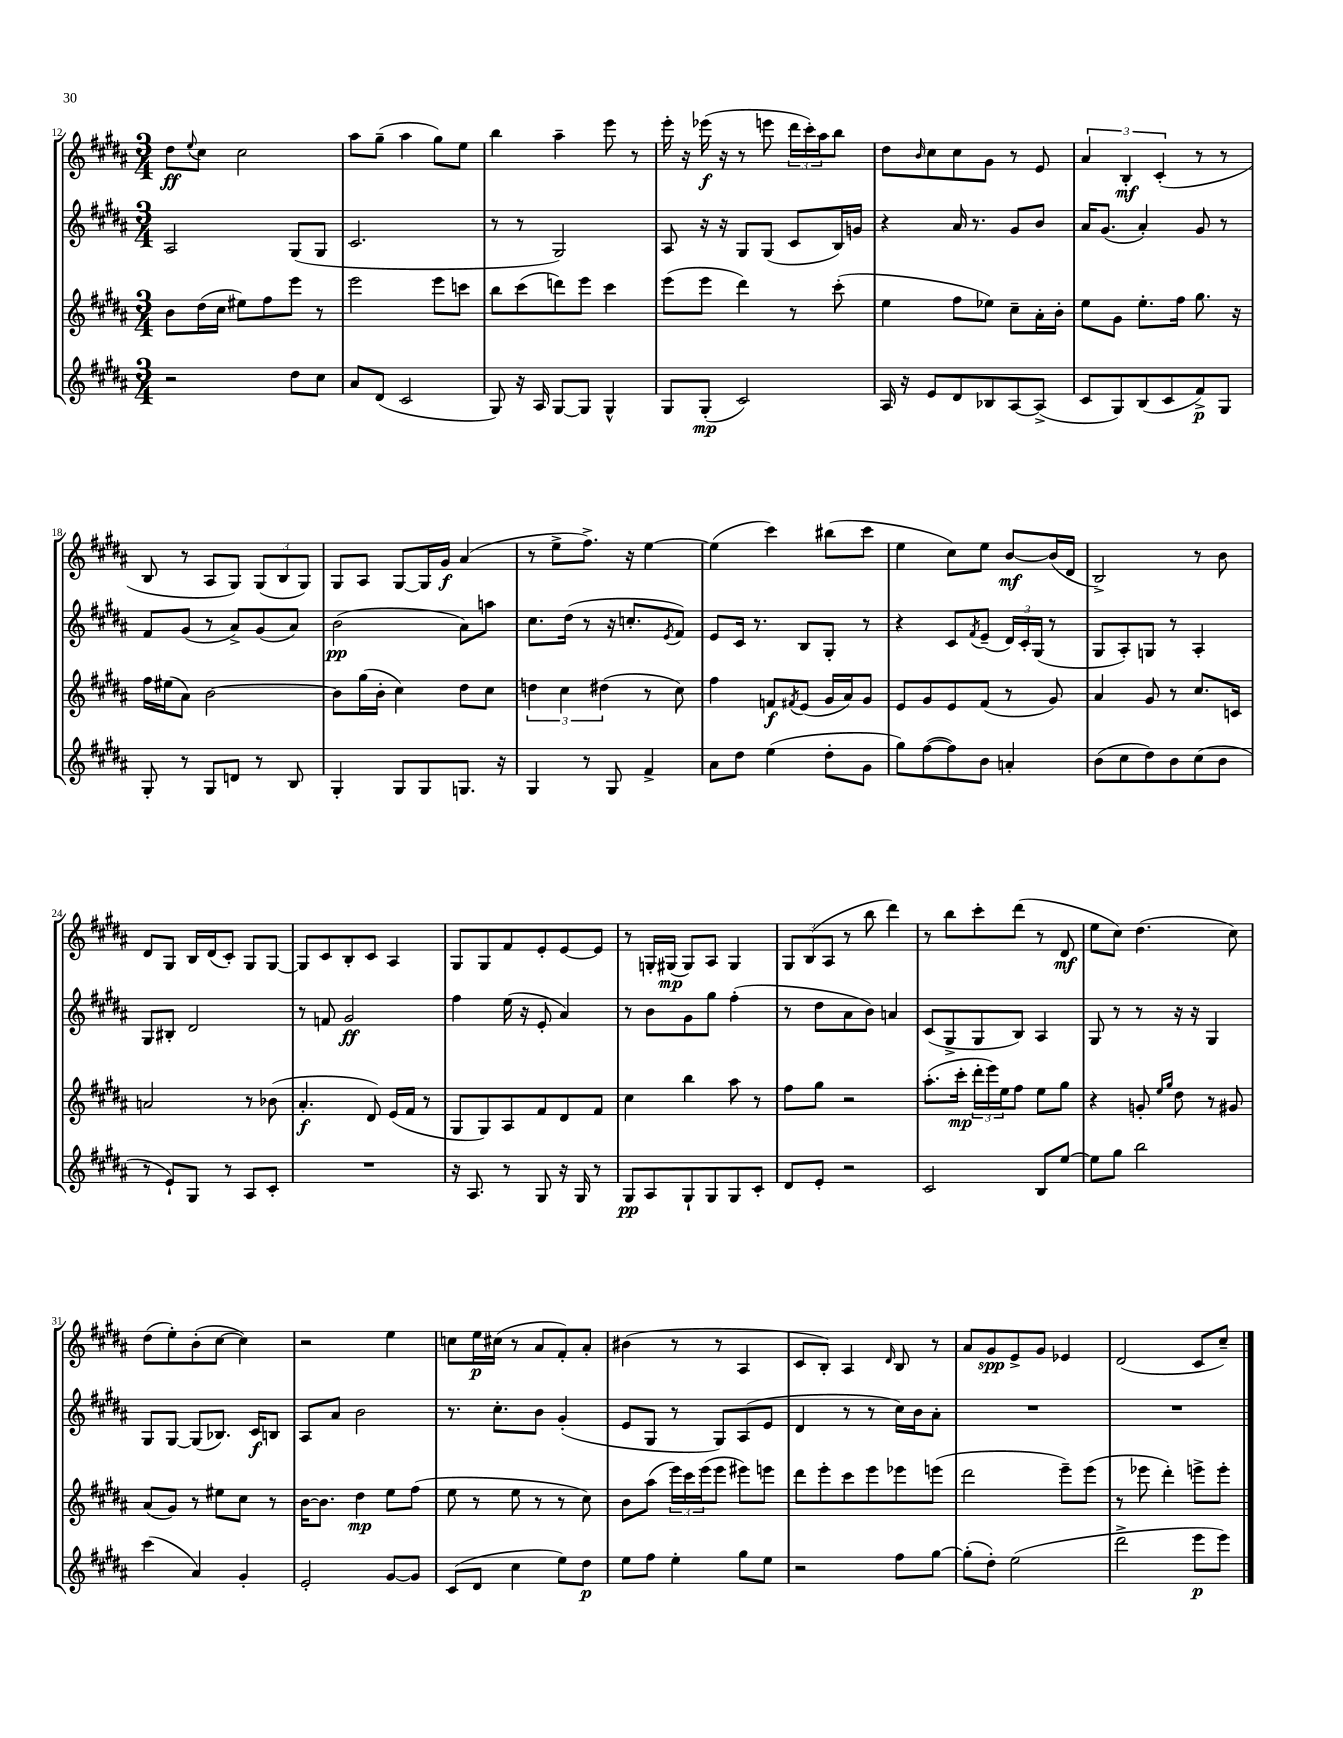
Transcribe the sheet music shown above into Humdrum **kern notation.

**kern	**dynam	**kern	**dynam	**kern	**dynam	**kern	**dynam
*part4	*part4	*part3	*part3	*part2	*part2	*part1	*part1
*staff4	*staff4	*staff3	*staff3	*staff2	*staff2	*staff1	*staff1
*clefG2	*	*clefG2	*	*clefG2	*	*clefG2	*
*k[f#c#g#d#a#]	*	*k[f#c#g#d#a#]	*	*k[f#c#g#d#a#]	*	*k[f#c#g#d#a#]	*
*M3/4	*	*M3/4	*	*M3/4	*	*M3/4	*
=12	=12	=12	=12	=12	=12	=12	=12
2r	.	8b\L	.	2A#/	.	8dd#\L	ff
.	.	.	.	.	.	8qqee/	.
.	.	(16dd#\L	.	.	.	8cc#\J	.
.	.	16cc#\JJ	.	.	.	.	.
.	.	8ee#X\L)	.	.	.	2cc#\	.
.	.	8ff#\	.	.	.	.	.
8dd#\L	.	8eee\J	.	(8G#/L	.	.	.
8cc#\J	.	8r	.	8G#/J	.	.	.
=13	=13	=13	=13	=13	=13	=13	=13
8a#/L	.	2eee\	.	2.c#/	.	8aa#\L	.
(8d#/J	.	.	.	.	.	(8gg#~\J	.
2c#/	.	.	.	.	.	4aa#\	.
.	.	8eee\L	.	.	.	8gg#\L)	.
.	.	8cccn\J	.	.	.	8ee\J	.
=14	=14	=14	=14	=14	=14	=14	=14
8G#/)	.	8bb\L	.	8r	.	4bb\	.
16r	.	(8ccc#\	.	8r	.	.	.
16A#/	.	.	.	.	.	.	.
[8G#/L	.	8dddn\)	.	2G#/)	.	4aa#~\	.
8G#/J]	.	8eee\J	.	.	.	.	.
4G#^^/	.	4ccc#\	.	.	.	8eee\	.
.	.	.	.	.	.	8r	.
=15	=15	=15	=15	=15	=15	=15	=15
8G#/L	.	(8eee\L	.	8A#/	.	16eee'\	.
.	.	.	.	.	.	16r	.
(8G#'/J	mp	8eee\J	.	16r	.	(16eee-X\	f
.	.	.	.	16r	.	16r	.
2c#/)	.	4ddd#\)	.	8G#/L	.	8r	.
.	.	.	.	(8G#/J	.	8eeen\	.
.	.	8r	.	8c#/L	.	24ddd#\LL	.
.	.	.	.	.	.	24ccc#'\)	.
.	.	.	.	.	.	24aa#\J	.
.	.	(8ccc#'\	.	16B/L)	.	8bb\J	.
.	.	.	.	16gn/JJ	.	.	.
=16	=16	=16	=16	=16	=16	=16	=16
16A#/	.	4ee\	.	4r	.	8dd#\L	.
16r	.	.	.	.	.	.	.
.	.	.	.	.	.	16qqb/	.
8e/L	.	.	.	.	.	8cc#\	.
8d#/	.	8ff#\L	.	16a#/	.	8cc#\	.
.	.	.	.	8.r	.	.	.
8B-X/	.	8ee-X\J)	.	.	.	8g#\J	.
[8A#/	.	8cc#~\L	.	8g#/L	.	8r	.
(8A#^/J]	.	16a#'\L	.	8b/J	.	8e/	.
.	.	16b'\JJ	.	.	.	.	.
=17	=17	=17	=17	=17	=17	=17	=17
8c#/L	.	8ee\L	.	16a#/KL	.	6a#/	.
.	.	.	.	(8.g#/J	.	.	.
8G#/)	.	8g#\J	.	.	.	.	.
.	.	.	.	.	.	6B'/	mf
(8B/	.	8.ee'\L	.	4a#'/)	.	.	.
.	.	.	.	.	.	(6c#'/	.
8c#/	.	.	.	.	.	.	.
.	.	16ff#\Jk	.	.	.	.	.
8f#^/)	p	8.gg#\	.	8g#/	.	8r	.
8G#/J	.	.	.	8r	.	8r	.
.	.	16r	.	.	.	.	.
!!LO:LB:g=z
=18	=18	=18	=18	=18	=18	=18	=18
8G#'/	.	16ff#\LL	.	8f#/L	.	8B/	.
.	.	(16ee#X\J	.	.	.	.	.
8r	.	8a#\J)	.	(8g#/J	.	8r	.
8G#/L	.	[2b\	.	8r	.	8A#/L	.
8dn/J	.	.	.	8a#^/L)	.	8G#/J)	.
8r	.	.	.	(8g#/	.	(12G#/L	.
.	.	.	.	.	.	12B/	.
8B/	.	.	.	8a#/J)	.	.	.
.	.	.	.	.	.	12G#/J)	.
=19	=19	=19	=19	=19	=19	=19	=19
4G#'/	.	8b\L]	.	(2b\	pp	8G#/L	.
.	.	(16gg#\L	.	.	.	8A#/J	.
.	.	16b'\JJ	.	.	.	.	.
8G#/L	.	4cc#\)	.	.	.	[8G#/L	.
8G#/	.	.	.	.	.	16G#/L]	.
.	.	.	.	.	.	16g#/JJ	f
8.Gn/J	.	8dd#\L	.	8a#\L)	.	(4a#/	.
.	.	8cc#\J	.	8aan\J	.	.	.
16r	.	.	.	.	.	.	.
=20	=20	=20	=20	=20	=20	=20	=20
4G#/	.	6ddn\	.	8.cc#\L	.	8r	.
.	.	.	.	.	.	8ee^\L	.
.	.	6cc#\	.	.	.	.	.
.	.	.	.	(16dd#\Jk	.	.	.
8r	.	.	.	8r	.	8.ff#^\J)	.
.	.	(6dd#X\	.	.	.	.	.
8G#/	.	.	.	16r	.	.	.
.	.	.	.	8.ccn'/L	.	16r	.
4f#^/	.	8r	.	.	.	[4ee\	.
.	.	.	.	8qe/	.	.	.
.	.	8cc#\)	.	8f#/J)	.	.	.
=21	=21	=21	=21	=21	=21	=21	=21
8a#\L	.	4ff#\	.	8e/L	.	(4ee\]	.
8dd#\J	.	.	.	16c#/Jk	.	.	.
.	.	.	.	8.r	.	.	.
(4ee\	.	8fn/L	f	.	.	4ccc#\)	.
.	.	8qf#X/	.	.	.	.	.
.	.	(8e/J	.	8B/L	.	.	.
8dd#'\L	.	16g#/LL	.	8G#'/J	.	(8bb#X\L	.
.	.	16a#/J)	.	.	.	.	.
8g#\J	.	8g#/J	.	8r	.	8ccc#\J	.
=22	=22	=22	=22	=22	=22	=22	=22
8gg#\L)	.	8e/L	.	4r	.	4ee\	.
([8ff#\	.	8g#/	.	.	.	.	.
8ff#\])	.	8e/	.	8c#/L	.	8cc#\L)	.
.	.	.	.	8qf#/	.	.	.
8b\J	.	(8f#/J	.	(8e~/J	.	8ee\J	.
4an'/	.	8r	.	24d#/LL)	.	[8b/L	mf
.	.	.	.	24c#'/	.	.	.
.	.	.	.	(24G#/JJ	.	.	.
.	.	8g#/)	.	8r	.	(16b/L]	.
.	.	.	.	.	.	16d#/JJ	.
=23	=23	=23	=23	=23	=23	=23	=23
(8b\L	.	4a#/	.	8G#/L	.	2B^/)	.
8cc#\	.	.	.	8A#'/)	.	.	.
8dd#\)	.	8g#/	.	8Gn/J	.	.	.
8b\	.	8r	.	8r	.	.	.
(8cc#\	.	8.cc#/L	.	4A#'/	.	8r	.
8b\J	.	.	.	.	.	8b\	.
.	.	16cn/Jk	.	.	.	.	.
!!LO:LB:g=z
=24	=24	=24	=24	=24	=24	=24	=24
8r	.	2an/	.	8G#/L	.	8d#/L	.
8e`/L)	.	.	.	8B#X'/J	.	8G#/J	.
8G#/J	.	.	.	2d#/	.	16B/LL	.
.	.	.	.	.	.	(16d#/J	.
8r	.	.	.	.	.	8c#'/J)	.
8A#/L	.	8r	.	.	.	8G#/L	.
8c#'/J	.	(8b-X\	.	.	.	[8G#/J	.
=25	=25	=25	=25	=25	=25	=25	=25
2.r	.	4.a#'/	f	8r	.	8G#/L]	.
.	.	.	.	8fn/	.	8c#/	.
.	.	.	.	2g#/	ff	8B'/	.
.	.	8d#/)	.	.	.	8c#/J	.
.	.	(16e/LL	.	.	.	4A#/	.
.	.	16f#/JJ	.	.	.	.	.
.	.	8r	.	.	.	.	.
=26	=26	=26	=26	=26	=26	=26	=26
16r	.	8G#/L	.	4ff#\	.	8G#/L	.
8.A#/	.	.	.	.	.	.	.
.	.	8G#/)	.	.	.	8G#/	.
8r	.	8A#/	.	(16ee\	.	8f#/	.
.	.	.	.	16r	.	.	.
8G#/	.	8f#/	.	8e'/	.	8e'/	.
16r	.	8d#/	.	4a#/)	.	[8e/	.
16G#/	.	.	.	.	.	.	.
8r	.	8f#/J	.	.	.	8e/J]	.
=27	=27	=27	=27	=27	=27	=27	=27
8G#/L	pp	4cc#\	.	8r	.	8r	.
8A#/	.	.	.	8b\L	.	16Gn'/LL	.
.	.	.	.	.	.	(16G#X/JJ	mp
8G#`/	.	4bb\	.	8g#\	.	8G#/L)	.
8G#/	.	.	.	8gg#\J	.	8A#/J	.
8G#/	.	8aa#\	.	(4ff#'\	.	4G#/	.
8c#'/J	.	8r	.	.	.	.	.
=28	=28	=28	=28	=28	=28	=28	=28
8d#/L	.	8ff#\L	.	8r	.	12G#/L	.
.	.	.	.	.	.	(12B/	.
8e'/J	.	8gg#\J	.	8dd#\L	.	.	.
.	.	.	.	.	.	12A#/J	.
2r	.	2r	.	8a#\	.	8r	.
.	.	.	.	8b\J)	.	8bb\	.
.	.	.	.	4an/	.	4ddd#\)	.
=29	=29	=29	=29	=29	=29	=29	=29
2c#/	.	(8.aa#'\L	.	(8c#/L	.	8r	.
.	.	.	.	8G#^/	.	8bb\L	.
.	.	16ccc#'\Jk	mp	.	.	.	.
.	.	24ddd#'\LL	.	8G#/	.	8ccc#'\	.
.	.	24eee\)	.	.	.	.	.
.	.	24ee\J	.	.	.	.	.
.	.	8ff#\J	.	8B/J)	.	(8ddd#\J	.
8B/L	.	8ee\L	.	4A#/	.	8r	.
[8ee/J	.	8gg#\J	.	.	.	8d#/	mf
=30	=30	=30	=30	=30	=30	=30	=30
8ee\L]	.	4r	.	8G#/	.	8ee\L	.
8gg#\J	.	.	.	8r	.	8cc#\J)	.
2bb\	.	8gn'/	.	8r	.	(4.dd#\	.
.	.	16qqee/LL	.	.	.	.	.
.	.	16qqgg#/JJ	.	.	.	.	.
.	.	8dd#\	.	16r	.	.	.
.	.	.	.	16r	.	.	.
.	.	8r	.	4G#/	.	.	.
.	.	8g#X/	.	.	.	8cc#\)	.
!!LO:LB:g=z
=31	=31	=31	=31	=31	=31	=31	=31
(4ccc#\	.	(8a#/L	.	8G#/L	.	(8dd#\L	.
.	.	8g#/J)	.	[8G#/J	.	8ee'\)	.
4a#/)	.	8r	.	(8G#/L]	.	(8b'\	.
.	.	8ee#X\L	.	8.B-X/J)	.	[8cc#\J	.
4g#'/	.	8cc#\J	.	.	.	4cc#\])	.
.	.	.	.	16c#/KL	f	.	.
.	.	8r	.	8Bn/J	.	.	.
=32	=32	=32	=32	=32	=32	=32	=32
2e'/	.	[16b\KL	.	8A#/L	.	2r	.
.	.	8.b\J]	.	.	.	.	.
.	.	.	.	8a#/J	.	.	.
.	.	4dd#\	mp	2b\	.	.	.
[8g#/L	.	8ee\L	.	.	.	4ee\	.
8g#/J]	.	(8ff#\J	.	.	.	.	.
=33	=33	=33	=33	=33	=33	=33	=33
(8c#/L	.	8ee\	.	8.r	.	8ccn\L	.
8d#/J	.	8r	.	.	.	16ee\L	p
.	.	.	.	8.cc#'\L	.	(16cc#X\JJ	.
4cc#\	.	8ee\	.	.	.	8r	.
.	.	8r	.	8b\J	.	8a#/L	.
8ee\L)	.	8r	.	(4g#'/	.	8f#'/)	.
8dd#\J	p	8cc#\)	.	.	.	8a#'/J	.
=34	=34	=34	=34	=34	=34	=34	=34
8ee\L	.	8b\L	.	8e/L	.	(4b#X\	.
8ff#\J	.	(8aa#\J	.	8G#/J	.	.	.
4ee'\	.	24eee\LL)	.	8r	.	8r	.
.	.	24ccc#\	.	.	.	.	.
.	.	(24eee\J	.	.	.	.	.
.	.	8eee\J	.	8G#/L)	.	8r	.
8gg#\L	.	8eee#X\L)	.	(8A#/	.	4A#/	.
8ee\J	.	8eeen\J	.	8e/J	.	.	.
=35	=35	=35	=35	=35	=35	=35	=35
2r	.	8ddd#\L	.	4d#/	.	8c#/L	.
.	.	8eee'\	.	.	.	8B'/J)	.
.	.	8ccc#\	.	8r	.	4A#/	.
.	.	8eee\	.	8r	.	.	.
.	.	.	.	.	.	16qqd#/	.
8ff#\L	.	8eee-X\	.	16cc#\LL)	.	8B/	.
.	.	.	.	16b\J	.	.	.
[8gg#\J	.	(8eeen\J	.	8a#'\J	.	8r	.
=36	=36	=36	=36	=36	=36	=36	=36
(8gg#'\L]	.	2ddd#\	.	2.r	.	8a#/L	.
8dd#'\J)	.	.	.	.	.	8g#/	spp
(2ee\	.	.	.	.	.	8e^/	.
.	.	.	.	.	.	8g#/J	.
.	.	8eee~\L)	.	.	.	4e-X/	.
.	.	(8eee\J	.	.	.	.	.
=37	=37	=37	=37	=37	=37	=37	=37
2ddd#^\	.	8r	.	2.r	.	(2d#/	.
.	.	8eee-X\	.	.	.	.	.
.	.	4ddd#'\)	.	.	.	.	.
8eee\L	p	8eeen^\L	.	.	.	8c#/L	.
8eee\J)	.	8eee'\J	.	.	.	8cc#~/J)	.
==	==	==	==	==	==	==	==
*-	*-	*-	*-	*-	*-	*-	*-
